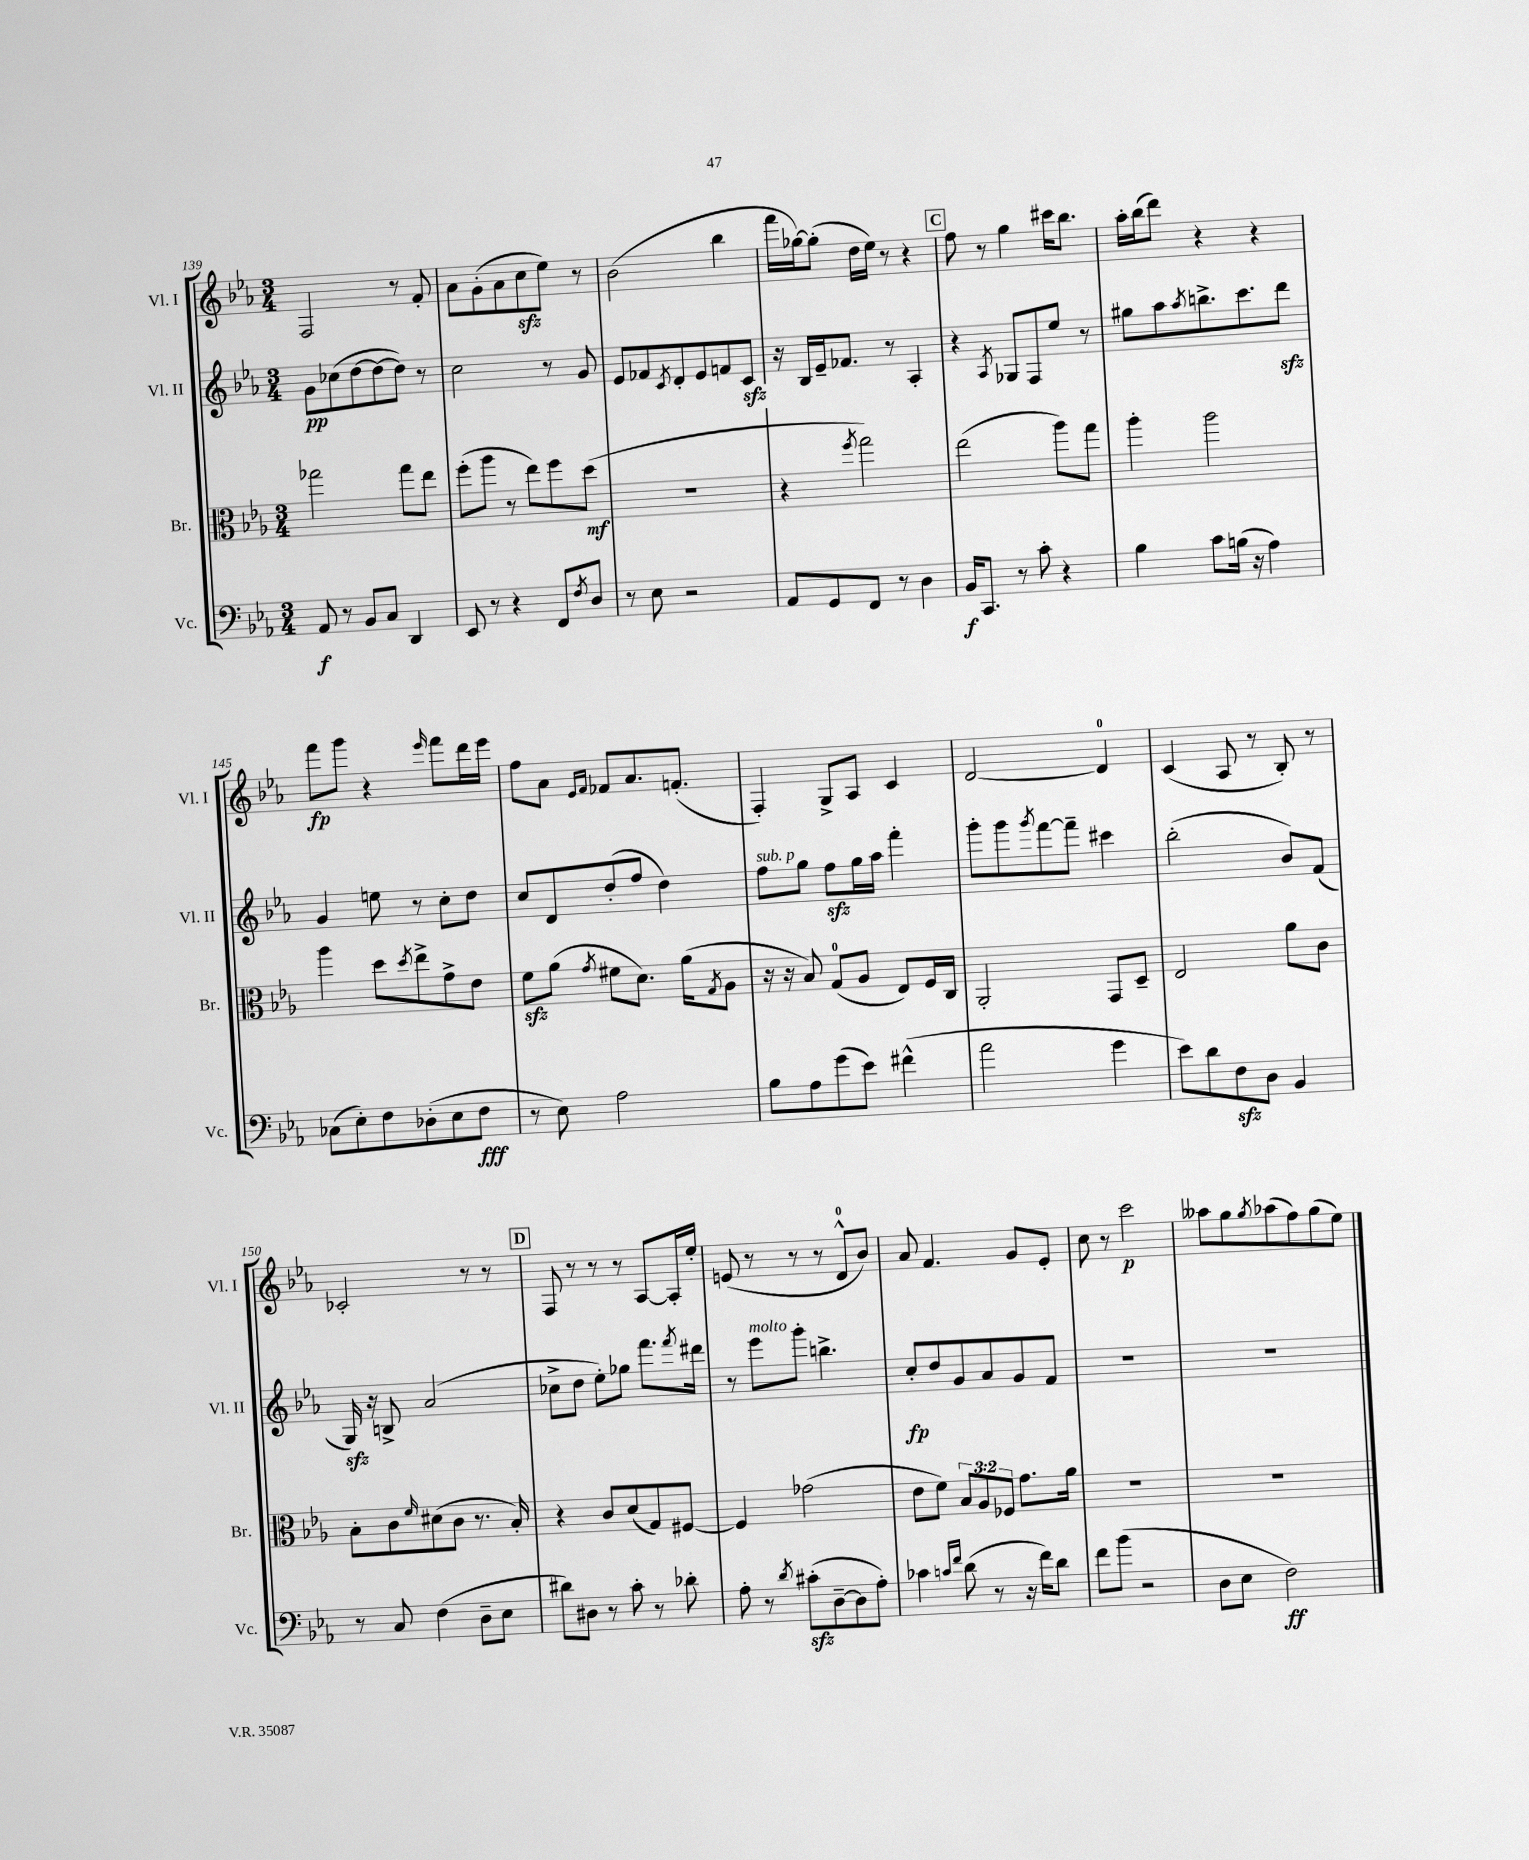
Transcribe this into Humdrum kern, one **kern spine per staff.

**kern	**kern	**kern	**kern
*staff4	*staff3	*staff2	*staff1
*clefF4	*clefC3	*clefG2	*clefG2
*k[b-e-a-]	*k[b-e-a-]	*k[b-e-a-]	*k[b-e-a-]
*M3/4	*M3/4	*M3/4	*M3/4
8AA-	2gg-	8g	2F
8r	.	(8cc-	.
8BB-	.	[8dd	.
8C	.	8dd_	.
4DD	8gg-	8dd])	8r
.	8ee-	8r	8f'
=	=	=	=
8EE-	(8ff'	2cc	8a-
8r	8aa-	.	(8g'
4r	8r	.	8a-
.	8ee-)	.	8cc
8FF	8ff	8r	8ee-)
8qF	.	.	.
8D	(8dd	8g	8r
=	=	=	=
8r	2.r	8e-	(2b-
8E-	.	8f-	.
.	.	8qc	.
2r	.	8d'	.
.	.	8e-	.
.	.	8f	4bb-
.	.	8c	.
=	=	=	=
8AA-	4r	16r	16fff
.	.	16B-	[16gg-)
8GG	.	16e-~	(8gg-']
.	.	8.f-	.
.	8qff	.	.
8FF	2gg)	.	16dd
.	.	.	16ee-)
8r	.	8r	8r
4D	.	4A-'	4r
=	=	=	=
16BB-	(2ee-	4r	8ff
8.CC	.	.	.
.	.	.	8r
.	.	8qA-	.
8r	.	8G-	4gg
8c'	.	8F	.
4r	8aa-)	8ee-	16ccc#
.	.	.	8.bb-
.	8gg	8r	.
=	=	=	=
4B-	4aa-'	8gg#	16aa-'
.	.	.	(16bb-
.	.	8aa-	8ddd)
.	.	8qaa-	.
8c	2aa-	8.bb^	4r
(16B	.	.	.
16r	.	8.ccc	.
4A-)	.	.	4r
.	.	8ddd	.
=	=	=	=
(8C-	4aa-	4g	8fff
8E-')	.	.	8ggg
8F	8dd	8ee	4r
.	8qdd	.	.
(8D-'	8ee-^	8r	.
.	.	.	16qqeee-
8E-	8g^	8cc'	8fff
8F	8e-	8dd	16ddd
.	.	.	16eee-
=	=	=	=
8r	8f	8cc	8ff
8E-)	(8a-	8d	8a-
.	.	.	16qqe-
.	8qg	.	16qqf
2A-	8f#	(8dd'	8f-
.	8.d)	8ff	8.a-
.	.	4dd)	.
.	(16a-	.	(8.f'
.	8qG	.	.
.	8A-	.	.
=	=	=	=
8B-	16r	8ff	4F')
.	16r	.	.
8A-	8B-)	8gg	.
(8g	(8G	8ff	8G^
8e-)	8A-	16gg	8A-
.	.	16aa-	.
(4f#^^	8E-)	4fff'	4c
.	16F	.	.
.	16C	.	.
=	=	=	=
2a-	2AA-'	8ggg'	[2d
.	.	8ggg	.
.	.	8qggg	.
.	.	[8fff	.
.	.	8fff~]	.
4g	8GG	4ccc#	4d]
.	8D~	.	.
=	=	=	=
8e-)	2E-	(2bb-'	(4c
8d	.	.	.
8F	.	.	8A-
8D	.	.	8r
4BB-	8a-	8b-)	8B-')
.	8c	(8f	8r
=	=	=	=
8r	8B-'	16G)	2c-'
.	.	16r	.
8C	8c	8B^	.
.	16qqf	.	.
(4F	(8d#	(2a-	.
.	8c	.	.
8D~	8.r	.	8r
8E-	.	.	8r
.	16B-')	.	.
=	=	=	=
8d#)	4r	8cc-^	8F
8D#	.	8dd	8r
8r	8c	8ee-')	8r
8c'	(8d	8gg-	8r
8r	8G)	8.fff	[8A-
8d-'	[8F#	.	16A-']
.	.	8qfff	.
.	.	16ddd#	16ee-'
=	=	=	=
8A-'	4F#]	8r	(8e
8r	.	8eee-	8r
8qd	.	.	.
(8c#'	(2g-	8ggg'	8r
[8D~	.	4.bb^	8r
8D]	.	.	8d^^
8A-')	.	.	8b-)
=	=	=	=
4c-	8e-	8cc'	8a-
.	8f)	8dd	4.f
16qqc	.	.	.
16qqf	.	.	.
(8d	12B-	8g	.
.	12A-	.	.
8r	.	8a-	.
.	12F-	.	.
16r	8.g	8g	8g
16f)	.	.	.
8d	.	8f	8e-'
.	16a-	.	.
=	=	=	=
8f	2.r	2.r	8cc
(8b-	.	.	8r
2r	.	.	2ccc
=	=	=	=
8D	2.r	2.r	8aa--
8E-	.	.	8gg
.	.	.	8qgg
2F)	.	.	(8aa-
.	.	.	8ff)
.	.	.	(8gg
.	.	.	8ee-)
==	==	==	==
*-	*-	*-	*-
